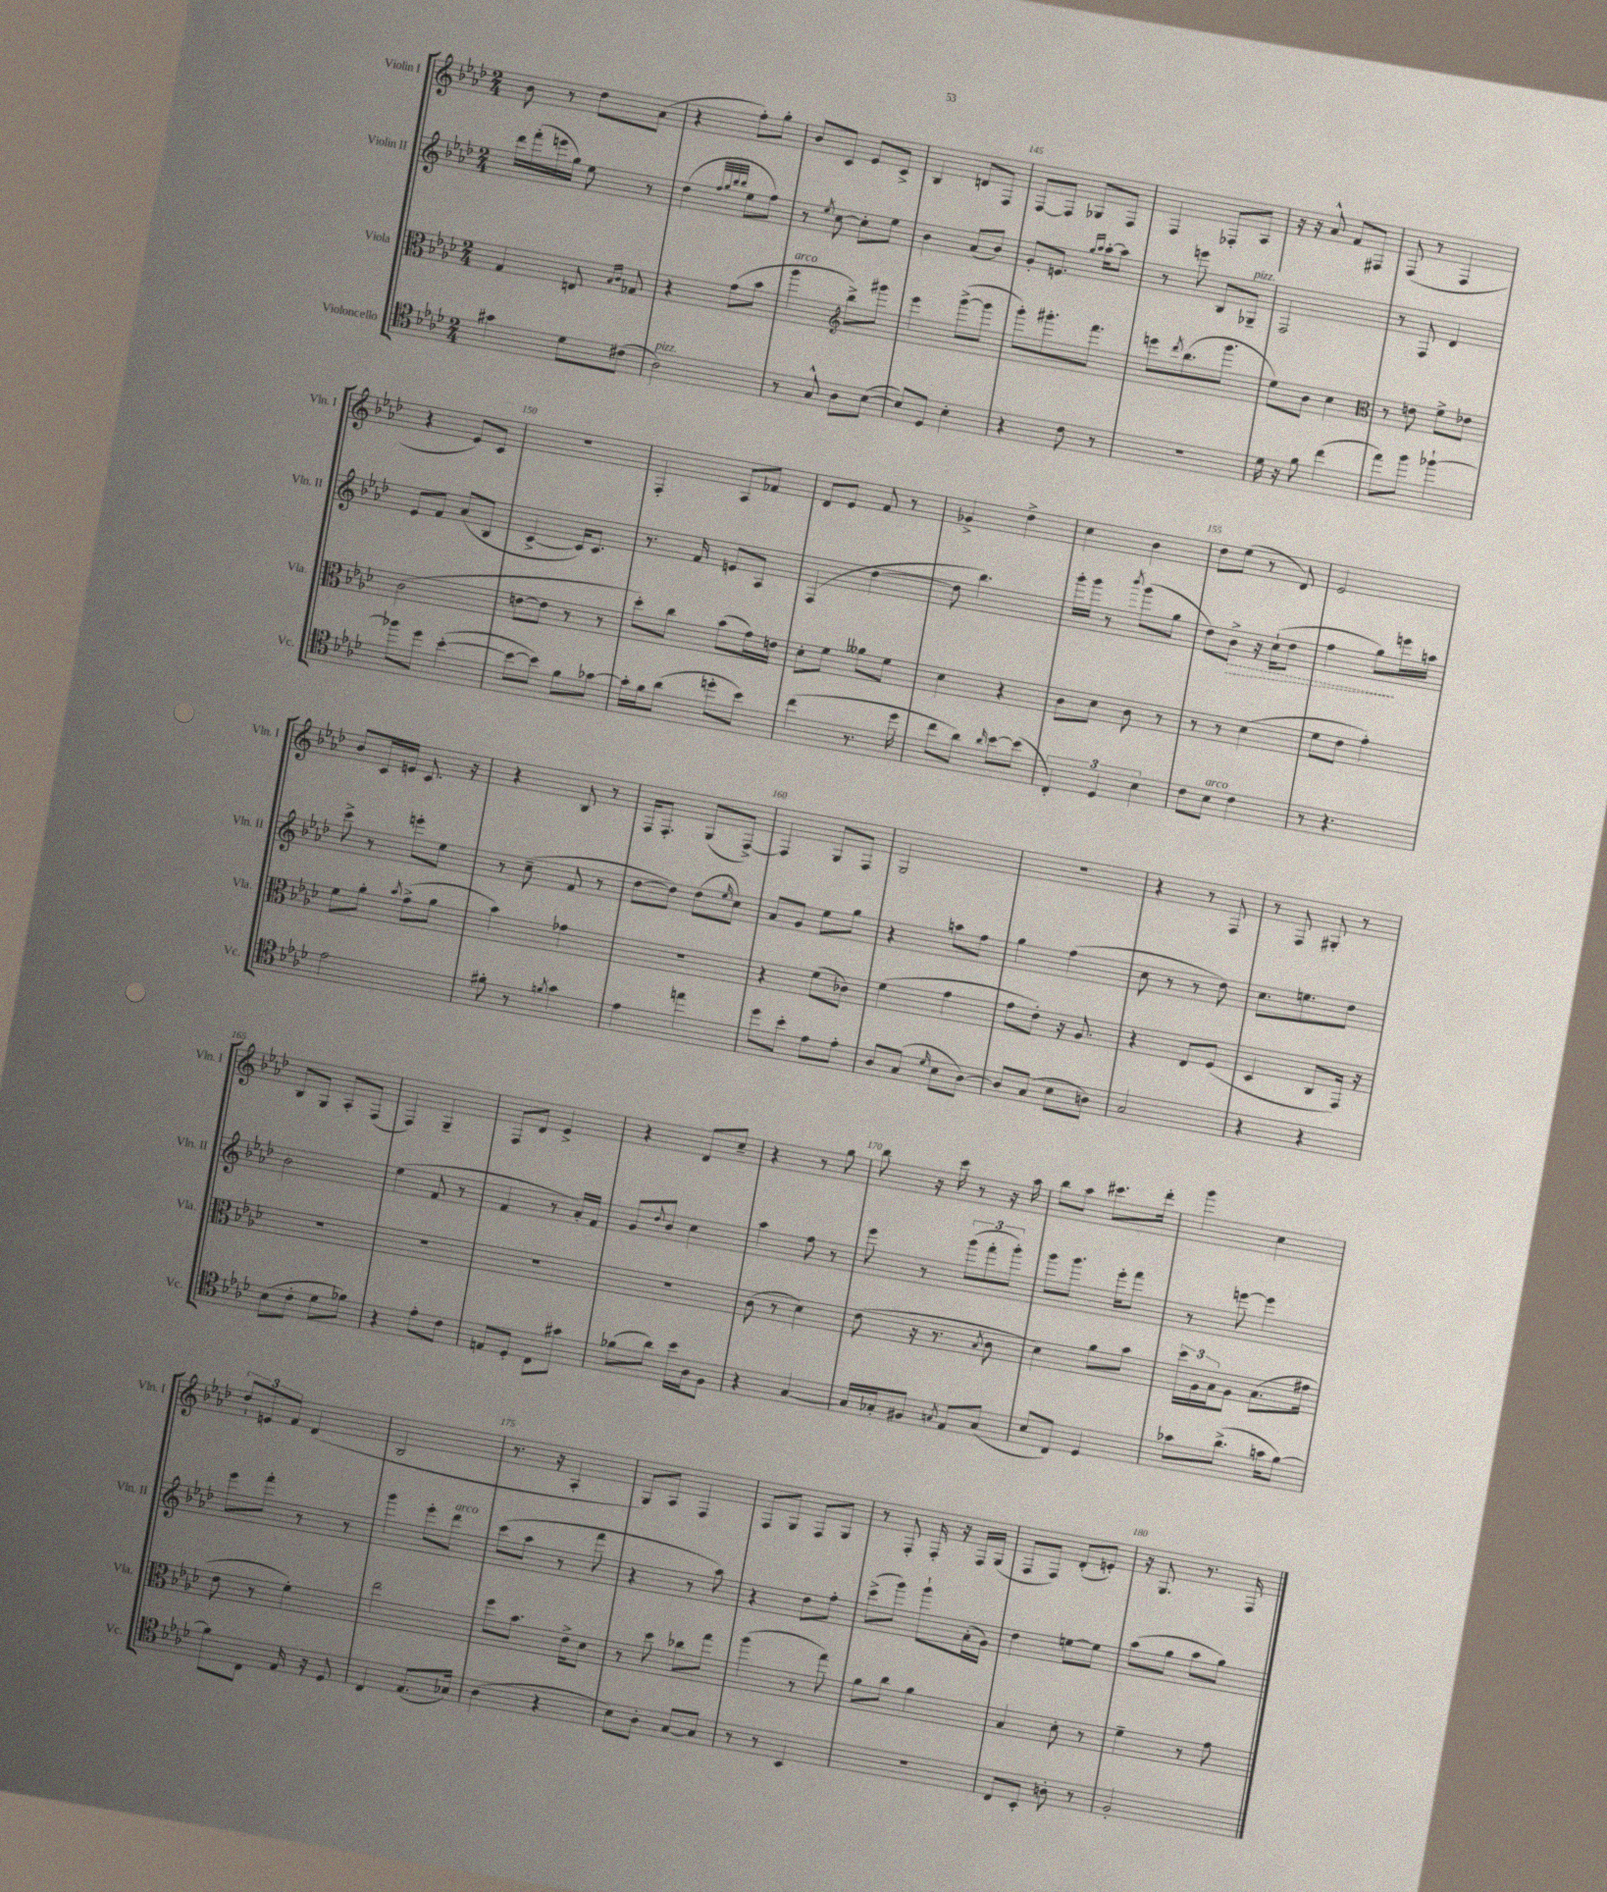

**kern	**kern	**kern	**kern
*staff4	*staff3	*staff2	*staff1
*clefC4	*clefC3	*clefG2	*clefG2
*k[b-e-a-d-]	*k[b-e-a-d-]	*k[b-e-a-d-]	*k[b-e-a-d-]
*M2/4	*M2/4	*M2/4	*M2/4
4g#\	4G/	16ddd-\LL	8b-\
.	.	(16fff'\	.
.	.	16eee\	8r
.	.	16gg\JJ)	.
8d-\L	8E/	8ee-\	8dd-\L
.	16qqB-/LL	.	.
.	16qqc/JJ	.	.
(8c#\J	8G-/	8r	(8a-\J
=	=	=	=
2A-\)	4r	(4dd-\	4r
.	.	32qqff/LLL	.
.	.	32qqgg/	.
.	.	32qqbb-/	.
.	.	32qqbb-/JJJ	.
.	(8g\L	8ee-\L	8ff'\L)
.	8b-\J	8ff\J)	8gg'\J
=	=	=	=
8r	4aa-\	8r	8b-/L
.	.	8qee-/	.
8G^^/	.	[8cc\	8c/J
*	*clefG2	*	*
8A-\L	8bb-^\L)	8cc'\]L	8e-/L
([8B-\J	8ggg#\J	8ee-\J	8c^/J
=	=	=	=
8B-/]L)	4eee-\	4b-\	4B-/
8D-/J	.	.	.
4B-'\	([8ggg^\L	(8a-/L	8d/L
.	8ggg\]J	8b-/J)	8F/J
=	=	=	=
4r	8ggg'\L)	8g'/L	[8F/L
.	8.ggg#'\	8.e/J	8F/]J
8c\	.	.	8G-/L
.	.	16qqgg/LL	.
.	.	16qqaa-/JJ	.
.	8.fff\J	[16aa-'\LK	.
8r	.	8aa-\]J	8F/J
=	=	=	=
2r	8eee\L	8r	4F/
.	8qddd-/	.	.
.	(8.bb-\	8eee\	.
.	.	8B-/L	8F-'/L
.	8.ggg\J	.	.
.	.	8G-~/J	8A-/J
=	=	=	=
16d-\	8ee-\L)	2F/	16r
16r	.	.	16r
8f\	8b-\J	.	8a-^^/
(4cc\	4cc\	.	8f/L
.	.	.	8F#/J
=	=	=	=
*	*clefC3	*	*
8ee-\L)	8r	8r	(8F/
8ff\J	8e\	8F/	8r
[4ff-`\	8f^\L	4d-/	4F/
.	8e-\J	.	.
=	=	=	=
8ff-\]L	(2c\	8e-/L	4r
8dd-\J	.	8f/J	.
([4b-'\	.	(8a-/L	8e-/L)
.	.	8B-/J	8c/J
=	=	=	=
8b-\_L	[8e\L	[4c^/	2r
8b-\]J)	8e\]J	.	.
8f\L	8r	16c/]LK)	.
.	.	8.c/J	.
[8g-\J	8r	.	.
=	=	=	=
16g-'\]LL	8dd-'\L)	8.r	4F'/
16f\J	.	.	.
(8a-\J	8cc\J	.	.
.	.	16f/	.
8dd'\L	(8b-\L	8e/L	8A-/L
8b-\J)	16g\L)	8A-/J	8f-/J
.	16e\JJ	.	.
=	=	=	=
(4cc\	8d-'\L	(4F/	8d-/L
.	8f\J	.	8e-/J
8.r	8a--\L	[4dd-\	8f/
.	8f\J	.	8r
16dd-\	.	.	.
=	=	=	=
8cc\L	4d-\	8dd-\]	4g-^/
8a-\J)	.	4.bb-\)	.
16qqa-/	.	.	.
[8b-\L	4r	.	4dd-^\
(8b-\]J	.	.	.
=	=	=	=
6C'/)	8c\L	16ggg'\LL	4cc\
.	.	16ggg\JJ	.
.	8d-\J	8r	.
6D-/	.	.	.
.	.	8qbbb-/	.
.	8c\	(8ggg\L	4b-\
6B-\	.	.	.
.	8r	8gg\J	.
=	=	=	=
8c\L	8r	8dd-\L)	8dd-\L
8B-\J	8r	8b-^\J	(8ee-\J
4c\	(4d-\	16r	8r
.	.	(16cc`\LK	.
.	.	8dd-\J	8d-/)
=	=	=	=
8r	8f\L	4ff\	2e-/
4.r	8e-\J	.	.
.	4g'\)	8gg\L)	.
.	.	16eee\L	.
.	.	16aa\JJ	.
=	=	=	=
2e-\	8f\L	8ccc^\	8b-/L
.	8a-'\J	8r	16c/L
.	.	.	16e/JJ
.	8qb-/	.	.
.	(8g^\L	8eee'\L	8.c/
.	8a-\J	8ee-\J	.
.	.	.	16r
=	=	=	=
8f#'\	4b-\)	8r	4r
8r	.	(8cc~\	.
8qf/	.	.	.
4g\	4g-\	8f/	8B-/
.	.	8r	8r
=	=	=	=
4e-\	2r	[8dd-\L	16F/LK
.	.	.	8.F'/J
.	.	8dd-\]J)	.
4ee\	.	(8dd-\L	(8G/L
.	.	16qqee-/	.
.	.	8cc\J)	[8F^/J)
=	=	=	=
8dd-\L	4r	8a-/L	4F/]
8b-'\J	.	8g/J	.
8e-\L	(8f\L	8ee-\L	8G/L
8e-'\J	8c-\J)	8gg\J	8F/J
=	=	=	=
8A-/L	(4f\	4r	2G/
(8G/J	.	.	.
16qqd-/	.	.	.
8B-\L	4g\	8aa\L	.
[8A-\J)	.	8ff\J	.
=	=	=	=
8A-/]L	8g\L	4gg\	2r
(8G/J	8e-'\J)	.	.
8B-\L	16r	(4ff\	.
.	8.A-/	.	.
8A\J)	.	.	.
=	=	=	=
2G/	4r	8cc\	4r
.	.	8r	.
.	8E-/L	8r	8r
.	(8F/J	8dd-\)	8F/
=	=	=	=
4r	4D-/	8.cc\L	8r
.	.	.	8F/
.	.	8.ee\	.
4r	8C/L	.	8G#'/
.	16GG/Jk)	8dd-\J	8r
.	16r	.	.
=	=	=	=
(8B-\L	2r	2b-\	8B-/L
8c'\J	.	.	8G/J
8d-\L	.	.	8A-'/L
8f-\J)	.	.	(8F/J
=	=	=	=
4r	2r	(4ee-\	4F/)
8e-'\L	.	8f/	4G~/
8c\J	.	8r	.
=	=	=	=
8E/L	2r	4f/	8F/L
8D-'/J	.	.	8d-/J
8C\L	.	8r	4e-^/
8g#\J	.	16a-'/LL)	.
.	.	16f/JJ	.
=	=	=	=
(8f-\L	2r	8g/L	4r
.	.	8qqdd-/	.
8a-\J)	.	8b-/J	.
16b-\LL	.	4cc\	8d-/L
16A-\J	.	.	.
8F\J	.	.	8cc~/J
=	=	=	=
4r	(8c\	4aa-\	4r
.	8r	.	.
[4G/	4d-\)	8ff\	8r
.	.	8r	8gg\
=	=	=	=
16G/]LL	(8e-\	8eee-\	8bb-\
16G-'/J	.	.	.
8F#/J	16r	8r	16r
.	8.r	.	16ccc\
8qG/	.	.	.
8E-/L	.	(12ggg\L	8r
.	.	12fff'\	.
.	8qB-/	.	.
(8G/J	8c\	.	16r
.	.	12ggg'\J)	.
.	.	.	16aa-\
=	=	=	=
8B-/L	4d-\)	8ggg\L	8bb-\L
8C/J)	.	8.ggg\J	8aa-\J
4D-/	8a-\L	.	8.ccc#\L
.	.	16eee-'\LK	.
.	8b-\J	8fff\J	.
.	.	.	16ddd-'\Jk
=	=	=	=
8g-\L	24dd-\LL	8r	4ggg\
.	24A-\	.	.
.	24B-\J	.	.
(8.a-^\J	8A-\J	[8eee\	.
.	(8.B-\L	4eee\]	4cc\
16g\LK	.	.	.
[8f\J)	.	.	.
.	16g#\Jk	.	.
=	=	=	=
8f\]L	8e-\	8eee-\L	12dd-`/L
.	.	.	12e/
8C\J	8r	8fff'\J	.
.	.	.	12f/J
16E-/	4f'\)	8r	(4d-/
16r	.	.	.
8D-/	.	8r	.
=	=	=	=
4C/	2ee-\	4ggg\	2B-/
(8.E-/L	.	8eee-'\L	.
.	.	8ddd-\J	.
16G-/Jk)	.	.	.
=	=	=	=
(4A-\	8ff\L	(8ccc\L	8.r
.	8.b-\J	8aa-\J	.
.	.	.	16r
4r	.	8r	4A-'/
.	16e-^\LK	.	.
.	8d-\J	8fff\	.
=	=	=	=
8B-\L)	8r	4r	8G/L)
8A-'\J	8dd-\	.	8A-/J
[8G/L	8cc-\L	8r	4F/
8G/]J	8gg\J	8aa-\)	.
=	=	=	=
8r	(4aa-\	4r	8F/L
8r	.	.	8G/J
4BB-/	8r	8dd-\L	8F/L
.	8gg\)	8ff'\J	8G/J
=	=	=	=
2r	8a-\L	(8ccc^\L	8r
.	8cc\J	8ggg\J)	8F'/
.	4a-\	8ggg`\L	16F'/
.	.	.	16r
.	.	(16a-'\L	16F/LL
.	.	16g\JJ)	(16G/JJ
=	=	=	=
8C/L	4B-/	4dd-\	8F/L
8BB-'/J	.	.	8F/J)
8A'\	8d-'\	[8ee\L	(8d-'/L
8r	8r	8ee\]J	8e'/J)
=	=	=	=
2F'/	4f~\	(8aa-\L	16r
.	.	.	8.G/
.	.	8gg\J	.
.	8r	8aa-\L	8.r
.	8g\	8gg\J)	.
.	.	.	16F/
==	==	==	==
*-	*-	*-	*-
